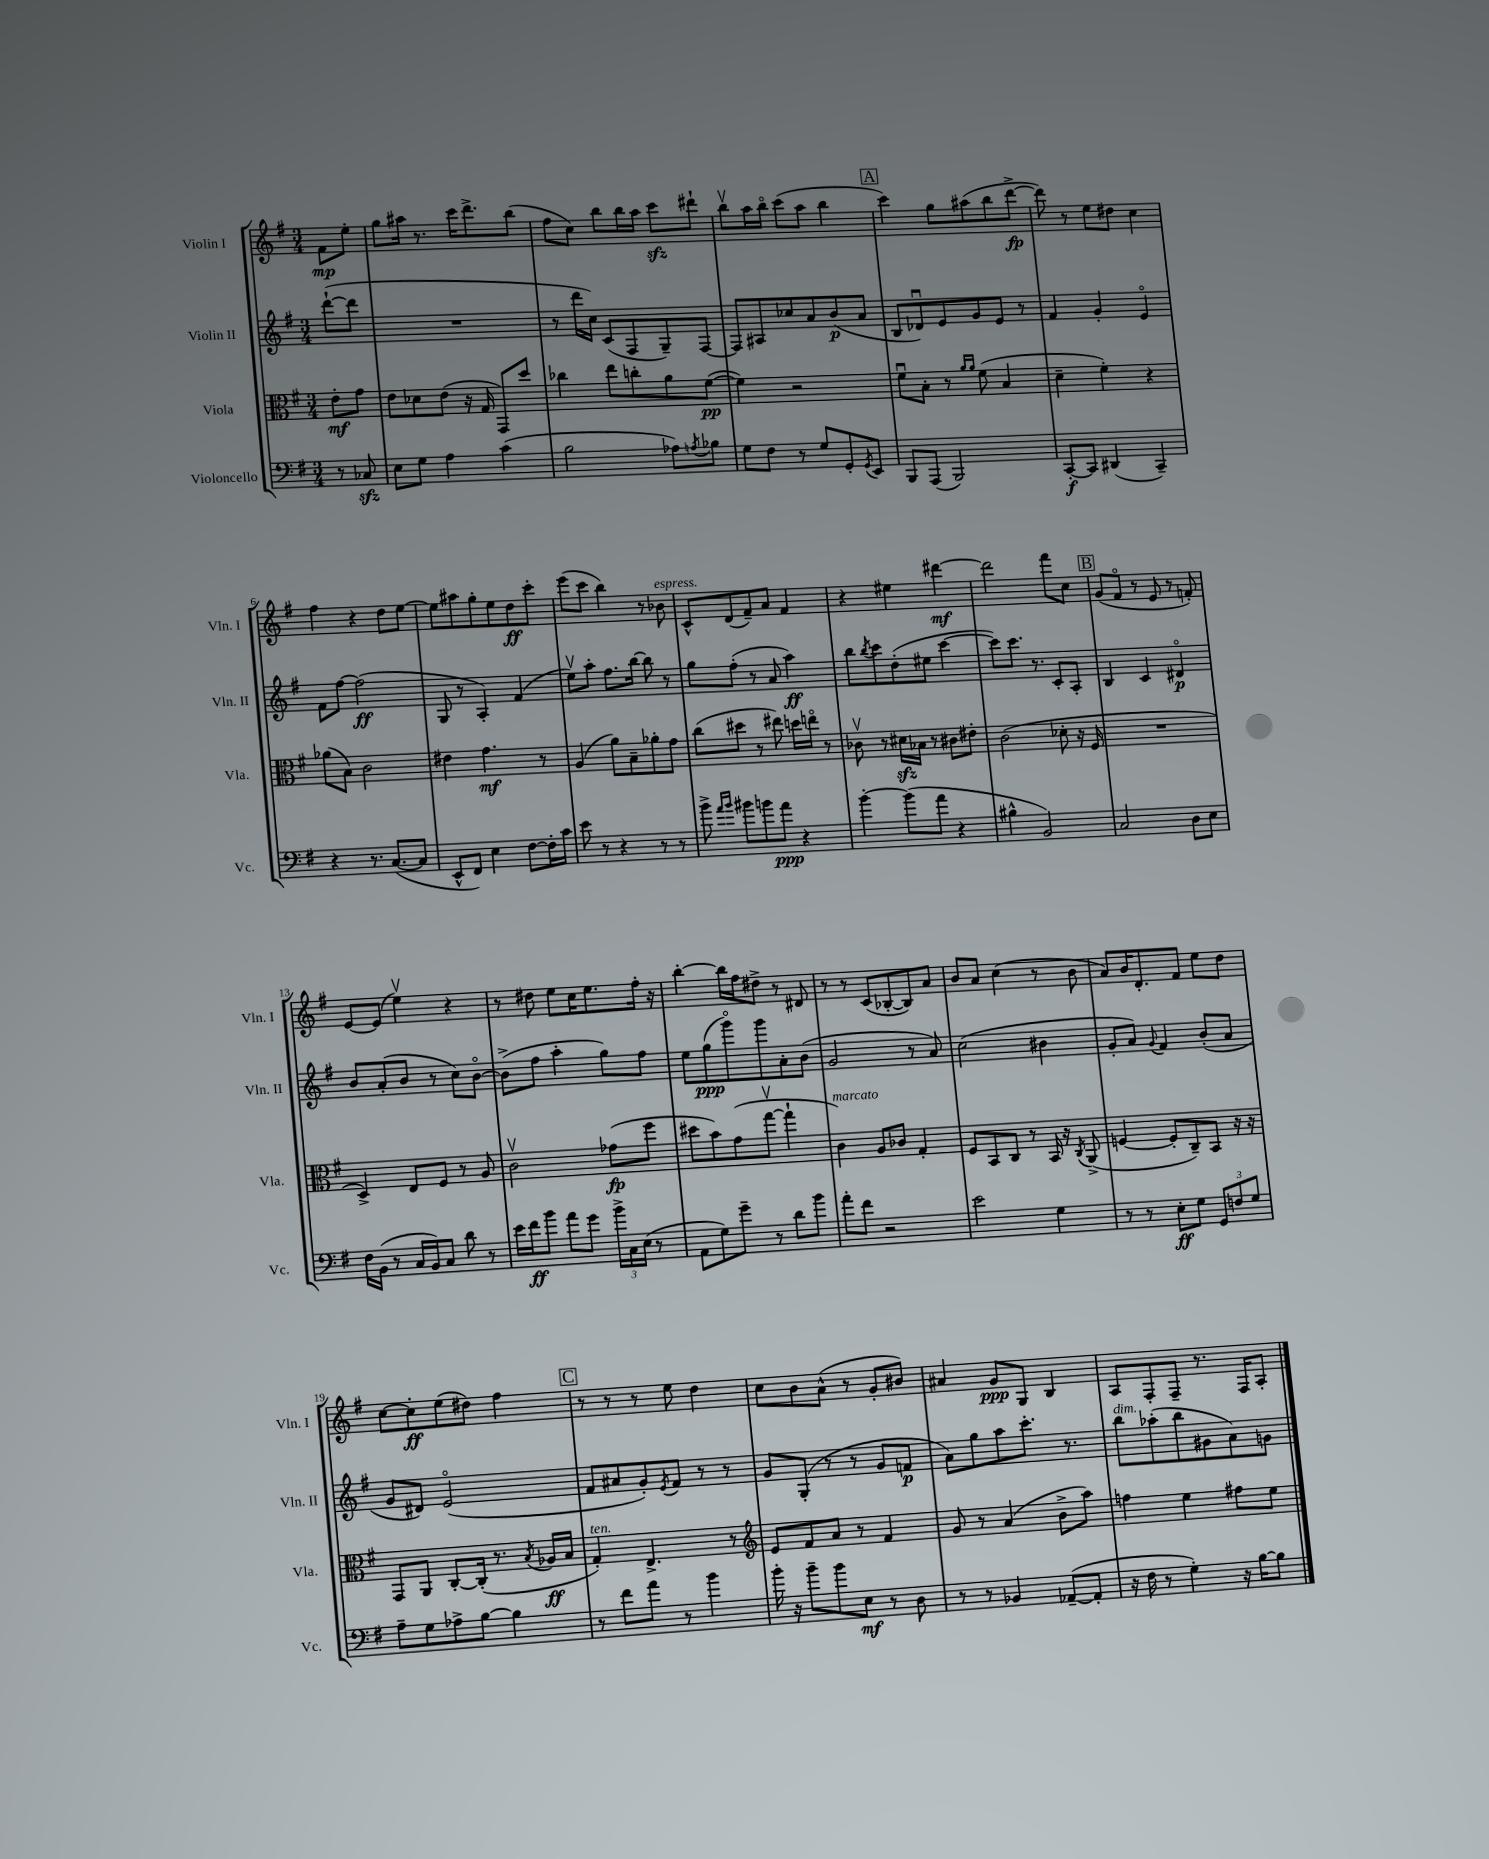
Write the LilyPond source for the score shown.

<<
\new StaffGroup <<
\new Staff = "s0" \with { instrumentName = "Violin I" shortInstrumentName = "Vln. I" } {
    \clef treble \key g \major \numericTimeSignature \time 3/4 \partial 4
    fis'8\mp e''8-. |
    g''8 ais''16 r8. c'''16 d'''8.-> b''8( |
    fis''8 c''8) b''8 b''16 a''16 c'''8\sfz dis'''8-! |
    b''8\upbow a''16 b''16\flageolet c'''8( a''8 b''4 |
    \mark \markup { \box "A" } c'''4) g''8 ais''8( b''8 d'''8~->\fp |
    d'''8) r8 e''8 dis''8 c''4 |
    fis''4 r4 d''8 e''8~ |
    e''8 ais''8 g''8-. e''8 d''8\ff c'''8-. |
    e'''8( c'''8 b''4) r8 bes'8^\markup { \italic "espress." } |
    c'8-^ d'8( fis'8--) a'8 fis'4 |
    r4 eis''4 dis'''4~\mf |
    dis'''2 fis'''8 c''8 |
    \mark \markup { \box "B" } g'8( fis'8\flageolet r8 e'8 r8 f'8-.) |
    e'8~ e'8( e''4\upbow) r4 |
    r8 dis''8 e''8 c''16 e''8. fis''16-. r16 |
    b''4~-. b''16 fis''16 dis''8-> r8 dis'8 |
    r8 r8 c'8( bes8~-. bes8) a'8 |
    b'8 a'8 c''4( r8 b'8 |
    a'8) b'16 d'8.-. fis'8 e''8 d''8 |
    c''8~ c''8-.\ff e''8( dis''8) fis''4 |
    \mark \markup { \box "C" } r8 r8 r8 e''8 d''4 |
    c''8 b'8 a'8-^( r8 g'8-. bis'8) |
    ais'4 g'8\ppp g8 b4 |
    a8 fis8-. fis8-- r8. fis16 a8-. \bar "|." |
}
\new Staff = "s1" \with { instrumentName = "Violin II" shortInstrumentName = "Vln. II" } {
    \clef treble \key g \major \numericTimeSignature \time 3/4 \partial 4
    d'''8~-!( d'''8 |
    R2. |
    r8 d'''16 c''16) c'8( fis8 g8--) fis8~ |
    fis8 ais8 ces''8 a'8 b'8\p( a'8 |
    \mark \markup { \box "A" } b8 des'8\downbow) e'8 g'8 e'8 r8 |
    fis'4 g'4-. e'4\flageolet |
    fis'8 fis''8~ fis''2\ff( |
    g8 r8 a4-.) fis'4( |
    e''8\upbow) a''8-. fis''8. b''16~ b''8 r8 |
    g''8 fis''8-.( r8 a'8 a''4\ff) |
    b''8 \acciaccatura { b''8 } c'''8 d''8-.( eis''8 c'''4~ |
    c'''8) c'''8. r8. c'8-. a8-. |
    \mark \markup { \box "B" } b4 c'4 dis'4\flageolet\p |
    b'8 a'8-.( b'8 r8 c''8) b'8~\flageolet |
    b'8->( fis''8 a''4-. g''8) fis''8 |
    e''8 g''8\ppp( g'''8\flageolet) g'''8 a'8-. b'8( |
    g'2 r8 a'8) |
    c''2( bis'4 |
    g'8-. a'8) \appoggiatura { g'8 } fis'4 b'8-.( a'8 |
    g'8 dis'8) e'2\flageolet( |
    \mark \markup { \box "C" } fis'8 ais'8 g'8-.) \acciaccatura { e'8 } fis'8 r8 r8 |
    g'8 g8-.( r8 r8 g'8 f'8\p |
    a'8) g''8 a''8 c'''8.-. r8. |
    b''8^\markup { \italic "dim." } aes''8-.( b''8 gis'8 a'8) g'8 \bar "|." |
}
\new Staff = "s2" \with { instrumentName = "Viola" shortInstrumentName = "Vla." } {
    \clef alto \key g \major \numericTimeSignature \time 3/4 \partial 4
    e'8-.\mf g'8 |
    e'8 des'8 e'8( r16 g16 g,8) d''8 |
    ces''4 e''8 c''8-. a'8 fis'8~\pp( |
    fis'4) r2 |
    \mark \markup { \box "A" } fis'8\downbow b8-. r8 \grace { a'16 a'16 } fis'8( b4 |
    d'4-- fis'4-.) r4 |
    aes'8( b8) c'2 |
    eis'4 g'4.\mf r8 |
    a4( a'8) b8-- aes'8-. g'8 |
    c''8( dis''8 r8 eis''8) d''16 e''16\flageolet r8 |
    ces'8\upbow r8 dis'16\sfz bes16 r8 cis'8 eis'8-. |
    c'2( des'8-. r16 fis16 |
    \mark \markup { \box "B" } R2. |
    d4->) e8 fis8 r8 a8 |
    c'2\upbow ges'8\fp( fis''8 |
    dis''8 b'8) g'8( g''8~\upbow g''4-! |
    c'4^\markup { \italic "marcato" }) a8 ces'8 g4-. |
    fis8 b,8 c8 r8 b,16 r16 \acciaccatura { c8 } a,8->( |
    f4~ f8-. c8--) b,8 r16 r16 |
    g,8 a,8 c8~-. c16-.( r8. \acciaccatura { b8 } aes16\ff b16 |
    \mark \markup { \box "C" } g4-.^\markup { \italic "ten." }) e4.-> r8 |
    \clef treble e'8 fis'8 a'8 r8 fis'4 |
    g'8 r8 a'4( b'8-> a''8) |
    f''4 e''4 fis''8 e''8 \bar "|." |
}
\new Staff = "s3" \with { instrumentName = "Violoncello" shortInstrumentName = "Vc." } {
    \clef bass \key g \major \numericTimeSignature \time 3/4 \partial 4
    r8 ces8\sfz |
    e8 g8 a4 c'4( |
    b2 aes8) \acciaccatura { a8 } bes8 |
    g8 fis8 r8 g8 g,8-. \acciaccatura { g,8 } e,8 |
    \mark \markup { \box "A" } b,,8 a,,8( b,,2) |
    c,8~-.\f c,8 dis,4( c,4--) |
    r4 r8. c8.~( c8 |
    e,8-^ fis,8) e4 fis8~ fis16-. c'16 |
    e'8 r8 r4 r8 r8 |
    b'8-> \grace { a'16 b'16 } bis'8 b'8 a'8\ppp r4 |
    b'4~-. b'8( a'8 r4 |
    bis4-^ b,2) |
    \mark \markup { \box "B" } c2 d8 e8 |
    fis16 b,16( r8 c16 b,16) c8 d'8 r8 |
    e'16 fis'16\ff b'8 a'8 g'8 \tuplet 3/2 { b'16-> c16 e16( } r8 |
    a,8 g8) g'8-- r8 d'8 b'8 |
    a'8-. fis'8 r2 |
    e'2 g4 |
    r8 r8 e8-.\ff g8 \tuplet 3/2 { g,8 f8 g8 } |
    a8-- g8 aes8-> b8~ b4 |
    \mark \markup { \box "C" } r8 fis'8 a'8 r8 b'4 |
    b'16-. r16 b'8-- b'8 e8\mf r8 d8 |
    r8 r8 bes,4 aes,8~--( aes,8-. |
    r16 fis16 r8 g4-.) r16 b16~ b8 \bar "|." |
}
>>
>>
